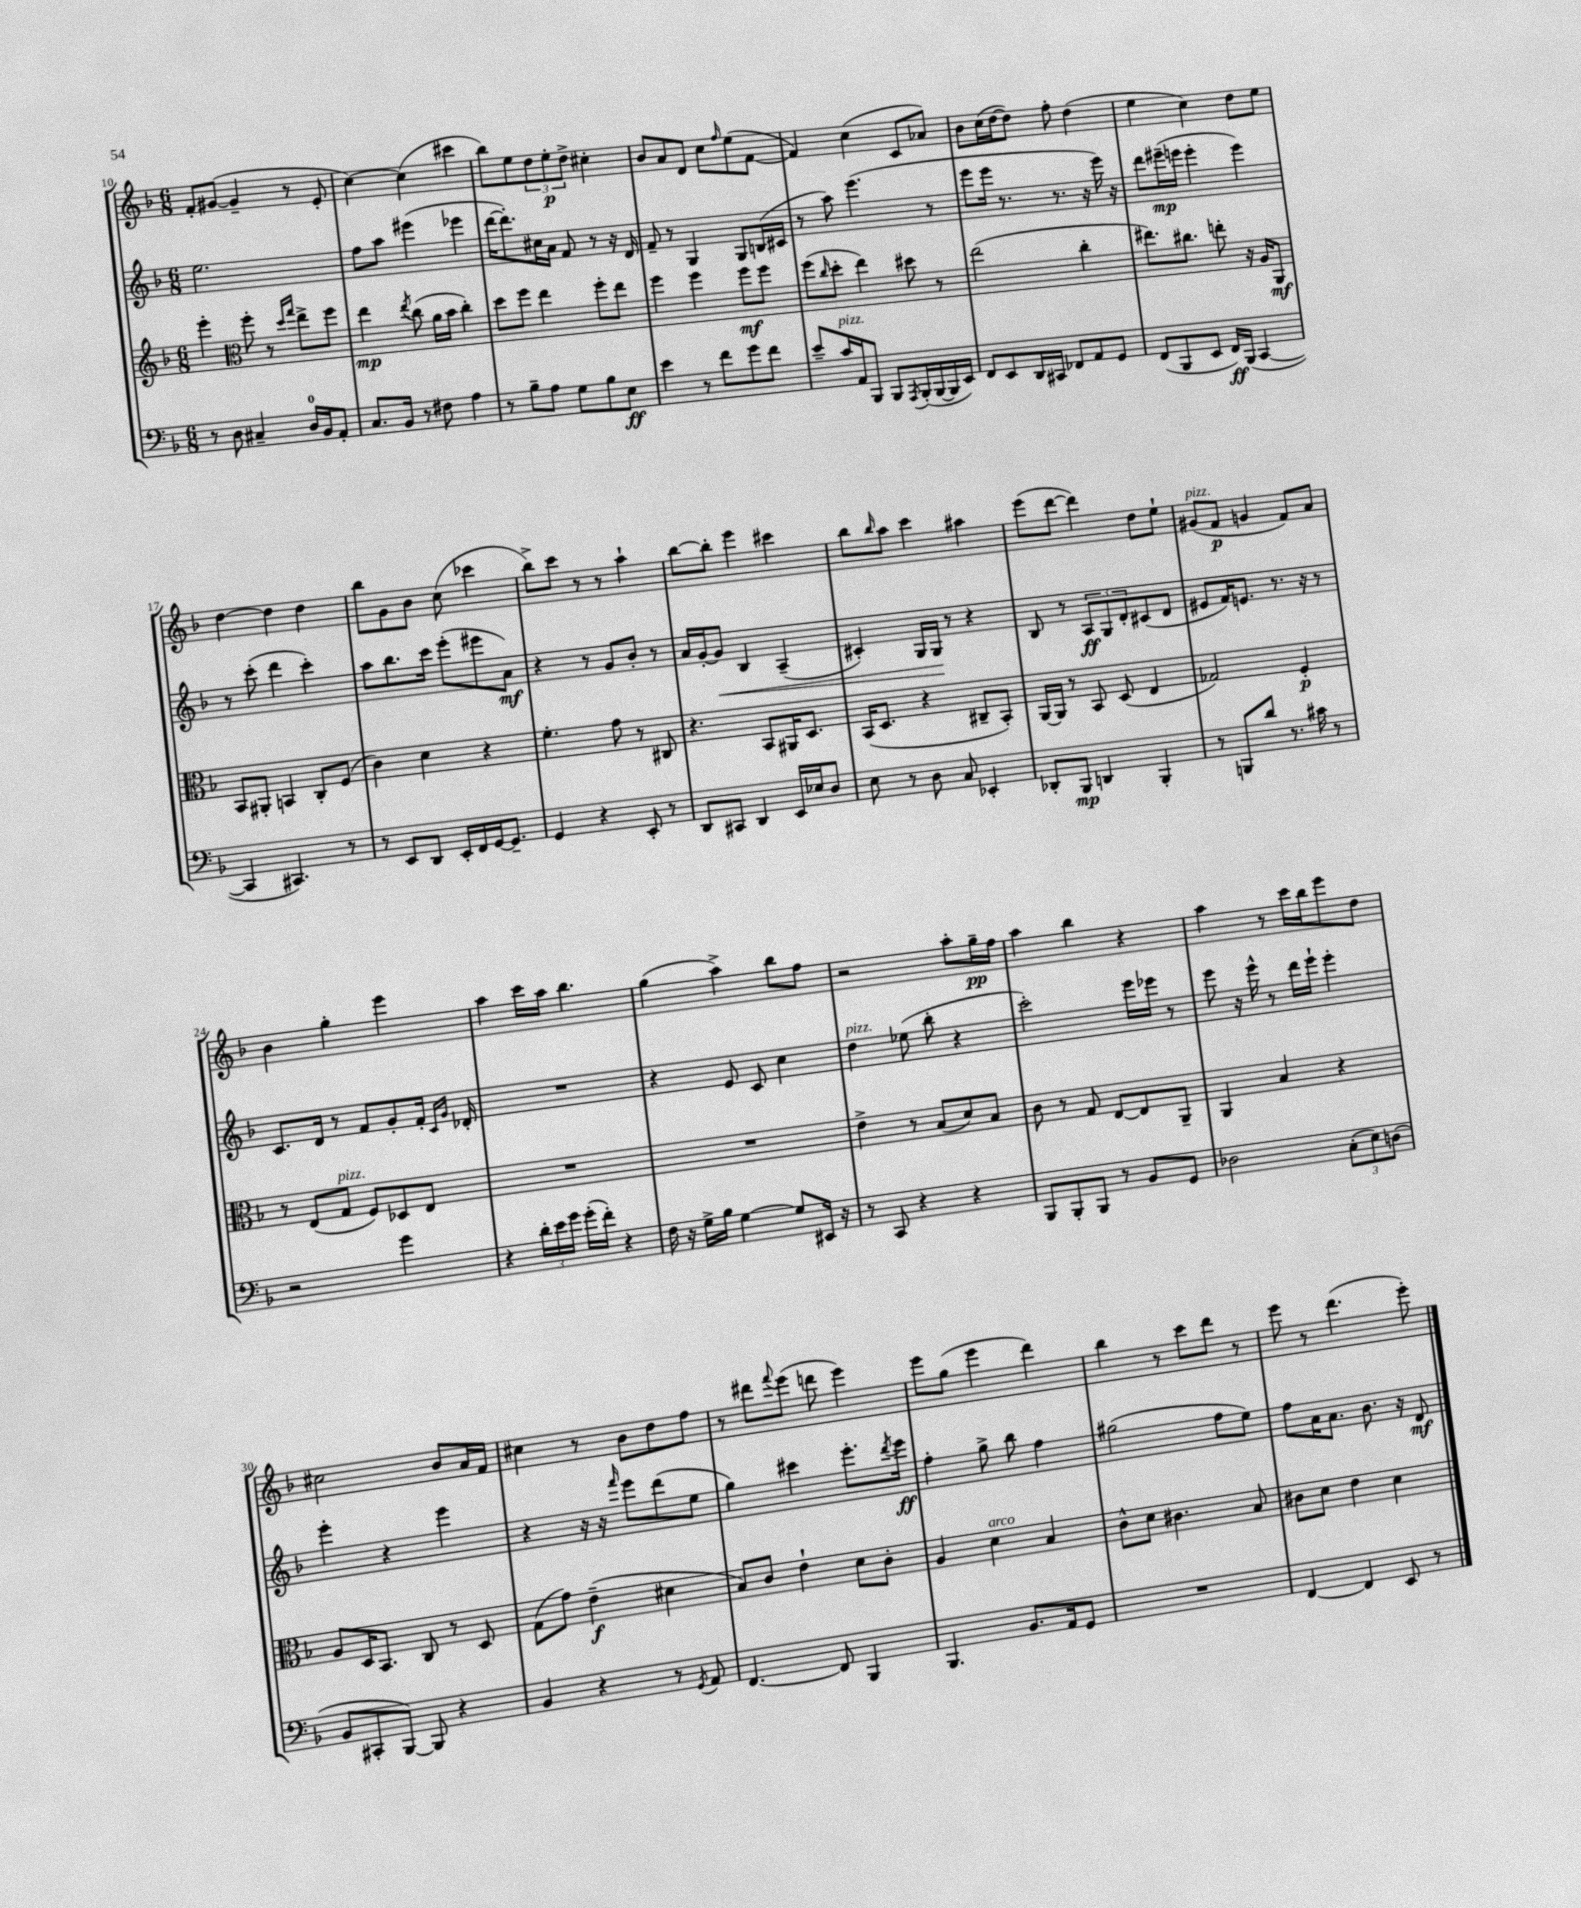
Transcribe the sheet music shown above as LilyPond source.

<<
\new StaffGroup <<
\new Staff = "s0" {
    \clef treble \key f \major \numericTimeSignature \time 6/8
    f'8-. gis'8~( gis'4-- r8 e'8-. |
    c''4~) c''4( cis'''4 |
    bes''8) e''8 \tuplet 3/2 { d''8 e''8-.\p d''8-> } cis''4-. |
    bes'8 a'8 d'8 c''8 \grace { f''16 } e''8( f'8~ |
    f'4) c''4( c'8 aes'8) |
    bes'8 c''16( d''16~ d''8) f''8-. d''4( |
    e''4 c''4) d''8 e''8 |
    d''4~ d''4 d''4 |
    bes''8 g'8 bes'8 c''8( ces'''4 |
    bes''8->) c'''8 r8 r8 a''4-! |
    bes''8~ bes''8-. e'''4 cis'''4 |
    bes''8 \grace { bes''16 } a''8 c'''4 ais''4 |
    e'''8( d'''8~ d'''4) d''8 e''8-! |
    gis'8^\markup { \italic "pizz." }( f'8\p g'4 f'8) a'8 |
    bes'4 g''4-. e'''4 |
    a''4 c'''16 a''16 bes''4. |
    g''4( a''4->) bes''8 f''8 |
    r2 a''8-. g''16--\pp f''16 |
    a''4 bes''4 r4 |
    a''4 r8 c'''16 bes''16 e'''8 d''8 |
    cis''2 bes'8 a'16 f'16 |
    cis''4 r8 bes'8 d''8 f''8 |
    r8 dis'''8 \appoggiatura { f'''8 } e'''8( d'''8 e'''4) |
    e'''8 g''8( e'''4 d'''4) |
    bes''4 r8 c'''8 d'''8 r8 |
    e'''8 r8 d'''4.( e'''8-.) \bar "|." |
}
\new Staff = "s1" {
    \clef treble \key f \major \numericTimeSignature \time 6/8
    e''2. |
    f''8 a''8 eis'''4( ees'''4 |
    d'''16~ d'''8.-.) cis''16 a'16 f'8 r8 r16 d'16 |
    f'8-- r8 g4 g8 b16( cis'16 |
    r8 a''8) e'''4.( r8 |
    e'''8 e'''16 r8. r8. r16 e'''16) r16 |
    d'''8 eis'''16--\mp( e'''16 e'''4-. e'''4) |
    r8 c'''8-.( d'''4 c'''4-.) |
    a''8 bes''8. c'''16 e'''8-.( eis'''8 a'8\mf) |
    r4 r8 g'8 bes'8-. r8 |
    a'16 g'16~-. g'8\< bes4 a4--( |
    cis'4-.) g16 g16\! r8 r4 |
    bes8 r8 \tuplet 3/2 { a8\ff g8 d'8-. } cis'8( d'8 |
    eis'8 f'16) e'8. r8. r16 r8 |
    c'8. d'16 r8 f'8 g'8-. f'16-. \grace { c'16 g'16 } des'16-. |
    R2. |
    r4 e'8 c'8 c''4 |
    d''4^\markup { \italic "pizz." } ees''8( bes''8-. r4 |
    c'''2-.) e'''16 ees'''16 r8 |
    e'''8 r16 e'''16-^ r8 d'''16 e'''16-! e'''4-. |
    e'''4-. r4 e'''4 |
    r4 r16 r16 \grace { f'''16 } e'''8 d'''8( e''8 |
    g''4) cis'''4 e'''8.-. \acciaccatura { d'''8 } e'''16\ff |
    f''4-. g''8-> bes''8 f''4 |
    gis''2( f''8 e''8) |
    f''8 a'16 a'8. bes'8. r16 d'8\mf \bar "|." |
}
\new Staff = "s2" {
    \clef treble \key f \major \numericTimeSignature \time 6/8
    e'''4-. \clef alto f''8-. r8 \grace { d''16 g''16 } e''8-> f''8 |
    e''4\mp \acciaccatura { e''8 } c''8( a'16 bes'16 c''4-.) |
    d''8 f''8 e''4 f''8-. e''8 |
    f''4 f''4 f''8\mf f''8 |
    f''8( \grace { c''16 } d''8-. e''4) dis''8 r8 |
    e''2( c''4-. |
    eis''8.) cis''8. e''8-. r16 a16 a,8\mf |
    bes,8 ais,8-. b,4 c8-. f8( |
    c'4) d'4 r4 |
    f'4.-. g'8 r8 cis8 |
    r4. bes,8 ais,16 d8. |
    bes,16( d8. r4 cis8-- bes,8-.) |
    a,16~ a,16 r8 bes,8 d8( e4 |
    ges2) f4-.\p |
    r8 e8( g8^\markup { \italic "pizz." } f8) des8 e8 |
    R2. |
    R2. |
    e'4-> r8 bes8( d'8) bes8 |
    c'8 r8 g8 e8~ e8 a,8-- |
    a,4 bes4 r4 |
    a8 d16 bes,8. c8 r8 d8 |
    g8( g'8) e'4--\f( dis'4 |
    bes8) c'8 e'4-! d'8 c'8-. |
    a4 d'4^\markup { \italic "arco" } bes4 |
    c'8-^ d'8 cis'4. bes8 |
    cis'8 d'8 e'4 d'4 \bar "|." |
}
\new Staff = "s3" {
    \clef bass \key f \major \numericTimeSignature \time 6/8
    r8 d8 cis4-- d16-0 bes,16 a,8-. |
    c8. bes,16 r8 fis8 a4 |
    r8 bes8-- a8 g8 bes8 e8\ff |
    e'4 r8 f'8 g'8 f'8 |
    e'8-- c'16^\markup { \italic "pizz." } a,16 bes,,8 bes,,8 \acciaccatura { a,,8 } bes,,16-.( bes,,16~ bes,,16 e,16) |
    f,8 e,8 d,16 cis,16 fes,8 a,8 g,8 |
    f,8( bes,,8 e,8 f,16\ff) bes,,16( c,4~ |
    c,4 cis,4.) r8 |
    r8 e,8 d,8 e,16-. f,16 g,16~ g,8.-- |
    g,4 r4 e,8-. r8 |
    d,8 cis,8 d,4 e,16 ees16 d8 |
    e8 r8 d8 c8 ees,4-. |
    des,8-. bes,,8\mp d,4 bes,,4-. |
    r8 b,,8 d'8 r8. cis'16 r8 |
    r2 g'4 |
    r4 \tuplet 3/2 { d'16-. e'16 g'16 } g'16-.( f'16-.) r4 |
    f16 r16 g16-> bes16 g4~ g8 eis,16 r16 |
    r8 c,8 r4 r4 |
    bes,,8 bes,,8-. bes,,8 r8 bes,8 g,8 |
    des2 \tuplet 3/2 { c8-.( e8) d8( } |
    bes,8 cis,8-. bes,,8~) bes,,8 r4 |
    bes,4 r4 r8 \acciaccatura { g,8 } a,8 |
    f,4.~ f,8 bes,,4 |
    bes,,4. bes,8. a,16 g,8 |
    R2. |
    f,4~ f,4 e,8 r8 \bar "|." |
}
>>
>>
\layout { \context { \Score currentBarNumber = #10 } }
